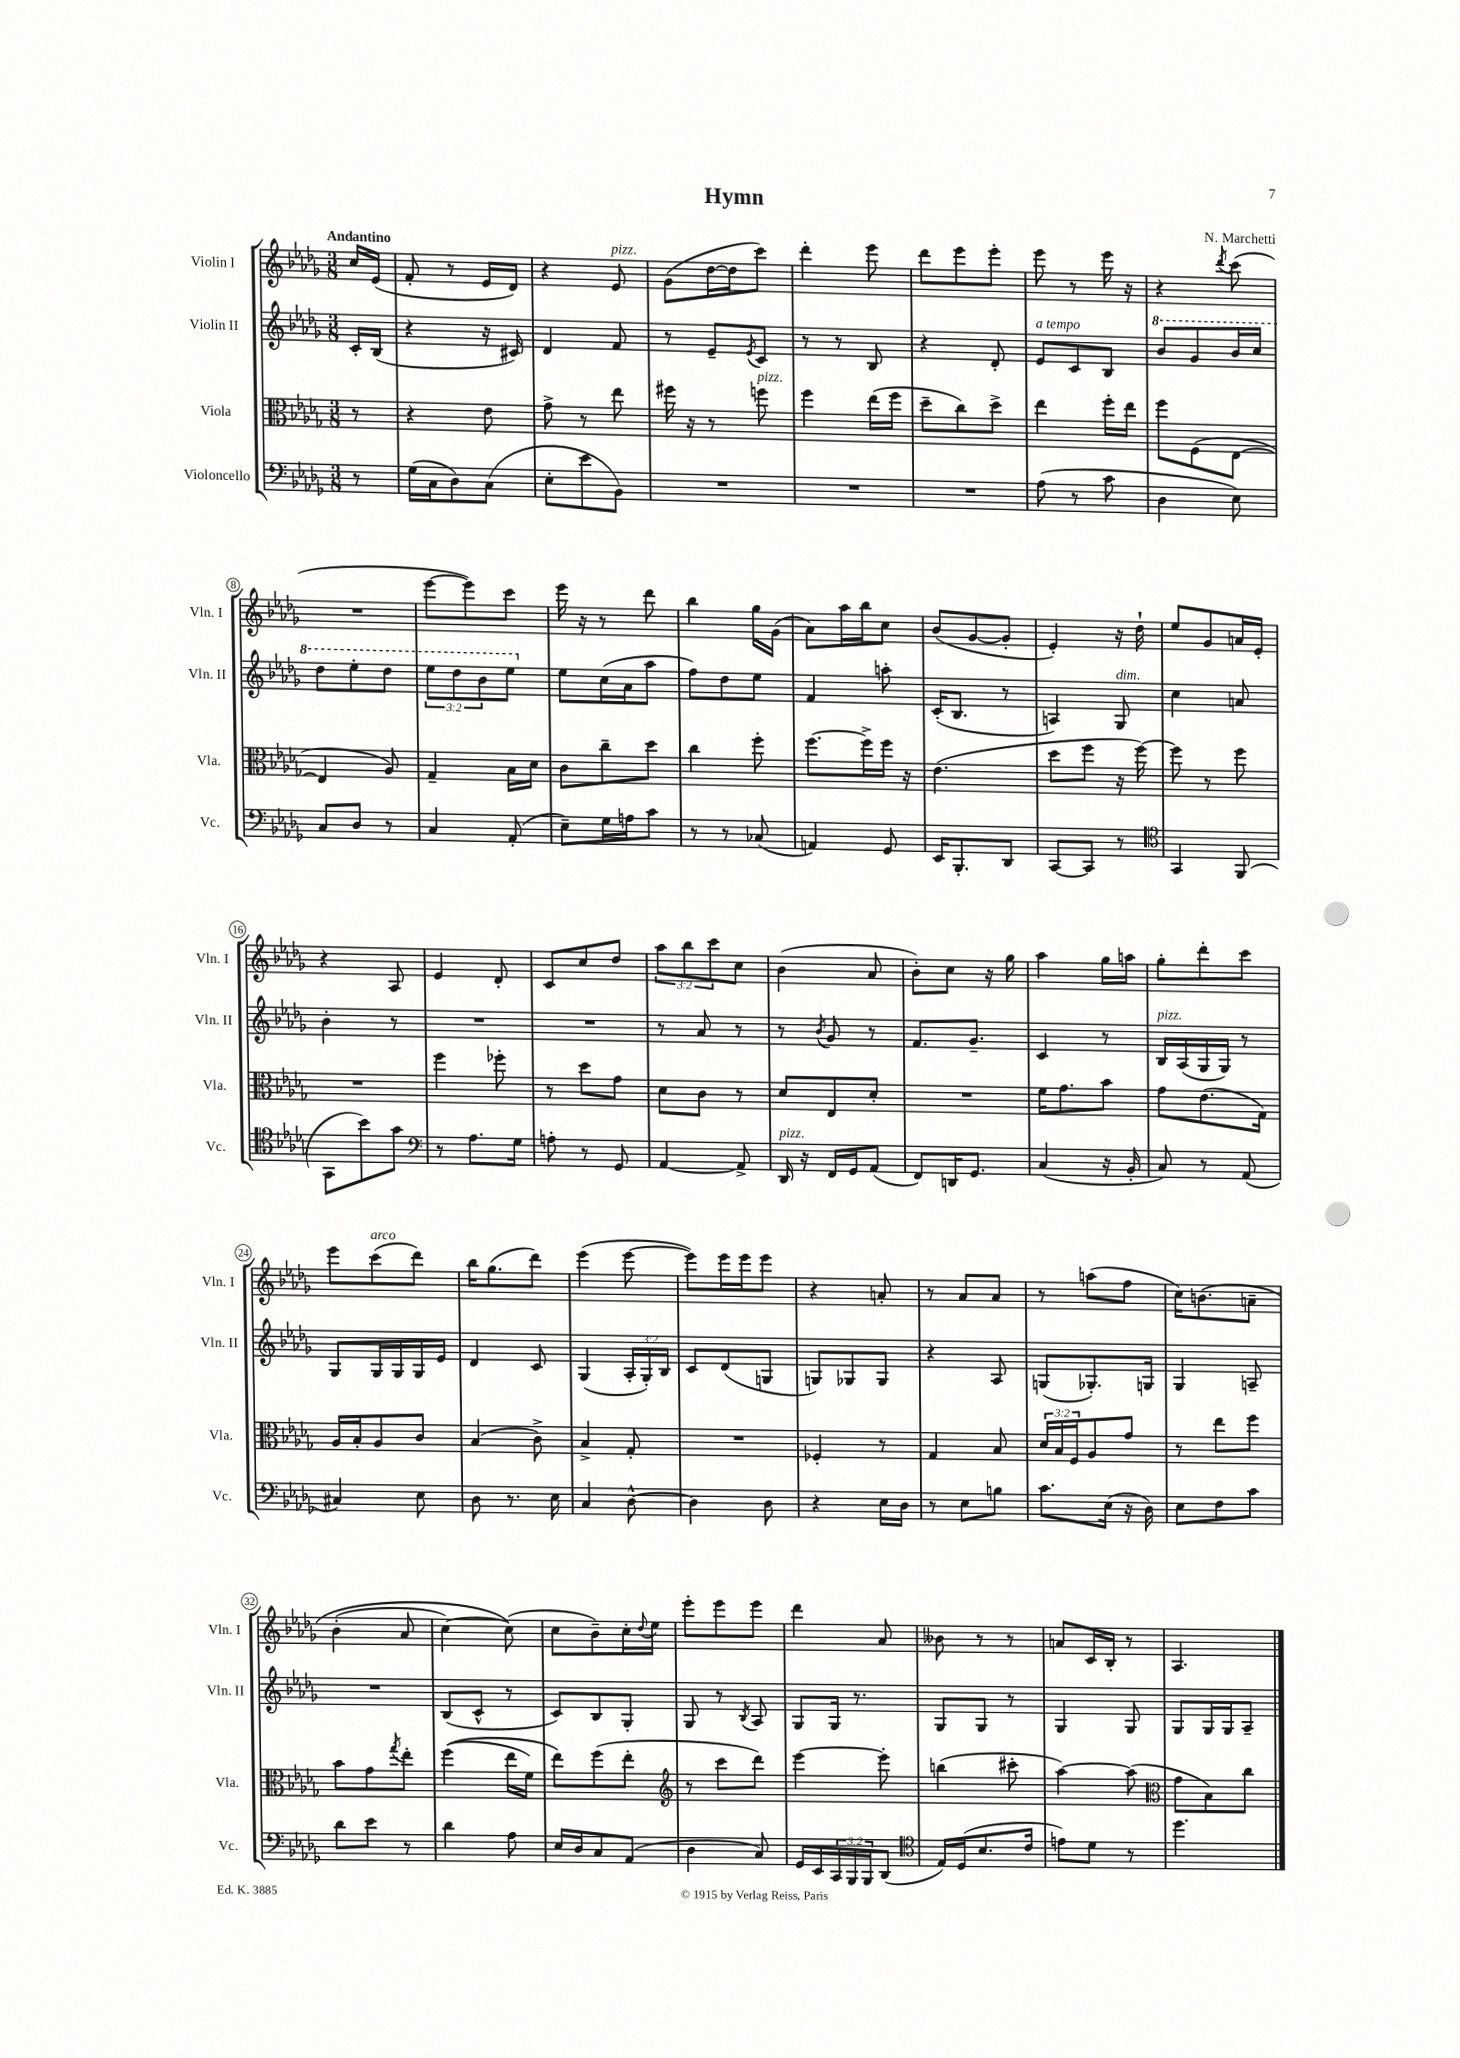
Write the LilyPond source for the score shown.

\header { title = "Hymn" composer = "N. Marchetti" }
<<
\new StaffGroup <<
\new Staff = "s0" \with { instrumentName = "Violin I" shortInstrumentName = "Vln. I" } {
    \clef treble \key des \major \numericTimeSignature \time 3/8 \override Staff.TupletNumber.text = #tuplet-number::calc-fraction-text \partial 8 \tempo "Andantino"
    c''16 ees'16( |
    f'8-. r8 ees'16 des'16) |
    r4 ees'8^\markup { \italic "pizz." } |
    ges'8( des''16~ des''16 c'''8) |
    des'''4-. ees'''8 |
    des'''8 ees'''8 ees'''8-. |
    ees'''8 r8 ees'''16 r16 |
    r4 \acciaccatura { des'''8 } c'''8( |
    R4. |
    ees'''8~ ees'''8) c'''8 |
    ees'''16 r16 r8 des'''8 |
    bes''4 ges''16 ges'16( |
    aes'8) aes''16 bes''16 c''8 |
    bes'8( ges'8~ ges'8-. |
    ees'4-.) r16 des''16-! |
    ees''8 ges'8 a'16 ees'16-. |
    r4 aes8 |
    ees'4 des'8-. |
    c'8 c''8 des''8 |
    \tuplet 3/2 { aes''8 bes''8 c'''8 } c''8 |
    bes'4( aes'8 |
    bes'8-.) c''8 r16 ges''16 |
    aes''4 ges''16 a''16 |
    ges''8-. des'''8-. c'''8 |
    ees'''8 c'''8^\markup { \italic "arco" }( des'''8) |
    bes''16 ges''8.( des'''8) |
    ees'''4( ees'''8~ |
    ees'''8) ees'''16 ees'''16 ees'''8 |
    r4 a'8-. |
    r8 aes'8 aes'8 |
    r8 a''8( f''8 |
    c''16) b'8.\( a'8-- |
    bes'4-.( aes'8 |
    c''4~) c''8(\) |
    c''8 bes'8--) c''16-. \appoggiatura { des''8 } ees''16 |
    ees'''8-. ees'''8 ees'''8 |
    des'''4 aes'8 |
    beses'8 r8 r8 |
    a'8 c'16 bes16-. r8 |
    aes4. \bar "|." |
}
\new Staff = "s1" \with { instrumentName = "Violin II" shortInstrumentName = "Vln. II" } {
    \clef treble \key des \major \numericTimeSignature \time 3/8 \override Staff.TupletNumber.text = #tuplet-number::calc-fraction-text \partial 8
    c'16-. bes16( |
    r4 r16 cis'16) |
    des'4 f'8 |
    r8 ees'8-- \acciaccatura { ees'8 } c'8 |
    r8 r8 bes8 |
    r4 des'8-. |
    ees'8^\markup { \italic "a tempo" } c'8 bes8 |
    \ottava #1 bes''8 ges''8 bes''16 c'''16 |
    des'''8 ees'''8-. des'''8 |
    \tuplet 3/2 { ees'''8 des'''8 bes''8 } ees'''8 \ottava #0 |
    ees''8 c''16( aes'16 aes''8 |
    f''8) des''8 ees''8 |
    f'4 a''8-. |
    c'16-.( bes8. r8 |
    a4) ges8^\markup { \italic "dim." } |
    c''4 a'8 |
    bes'4-. r8 |
    R4. |
    R4. |
    r8 aes'8 r8 |
    r8 \acciaccatura { bes'8 } ges'8 r8 |
    f'8. ges'8.-- |
    c'4 r8 |
    bes16^\markup { \italic "pizz." } aes16( ges16 ges16) r8 |
    ges8 ges16 ges16 ges16 ees'16 |
    des'4 c'8 |
    ges4( \tuplet 3/2 { aes16-. ges16-.) bes16 } |
    c'8 des'8( g8 |
    g8) ges8 ges8 |
    r4 aes8 |
    g8( ges8.-.) g16 |
    ges4 a8-- |
    R4. |
    bes8( c'8-^ r8 |
    c'8) bes8 ges8-. |
    ges8 r8 \acciaccatura { bes8 } aes8 |
    ges8 ges16 r8. |
    ges8 ges8 r8 |
    ges4 ges8 |
    ges8 ges16 ges16 aes8-- \bar "|." |
}
\new Staff = "s2" \with { instrumentName = "Viola" shortInstrumentName = "Vla." } {
    \clef alto \key des \major \numericTimeSignature \time 3/8 \override Staff.TupletNumber.text = #tuplet-number::calc-fraction-text \partial 8
    r8 |
    r4 ees'8 |
    ges'8-> r8 ees''8 |
    fis''16 r16 r8 f''8^\markup { \italic "pizz." } |
    f''4 ees''16( f''16 |
    des''8-- c''8) des''8-> |
    ees''4 f''16-. ees''16 |
    f''8 f8( ees8~ |
    ees4 aes8) |
    ges4-- bes16 des'16 |
    c'8 c''8-- des''8 |
    c''4 f''8-. |
    f''8.~ f''16-> f''16 r16 |
    ees'4.( |
    des''8 f''8 r16 f''16~) |
    f''8 r8 f''8 |
    R4. |
    f''4 fes''8-. |
    r8 des''8 ges'8 |
    des'8 c'8 r8 |
    des'8 ees8 des'8-. |
    R4. |
    f'16 ges'8. bes'8 |
    ges'8 ees'8.( ges16) |
    aes16 bes16-. aes8 c'8 |
    bes4( c'8->) |
    bes4-> ges8-. |
    R4. |
    fes4-. r8 |
    ges4 bes8 |
    \tuplet 3/2 { des'16 bes16 f16 } aes8 ges'8 |
    r8 ees''8 f''8 |
    bes'8 ges'8 \acciaccatura { ges''8 } ees''8-. |
    f''4(\( ees''16 f'16) |
    ees''8\) f''8( ees''8-. |
    \clef treble r8 c'''8 des'''8) |
    ees'''4~ ees'''8-. |
    b''4( cis'''8-. |
    aes''4~) aes''8( |
    \clef alto ges'8 bes8) c''8 \bar "|." |
}
\new Staff = "s3" \with { instrumentName = "Violoncello" shortInstrumentName = "Vc." } {
    \clef bass \key des \major \numericTimeSignature \time 3/8 \override Staff.TupletNumber.text = #tuplet-number::calc-fraction-text \partial 8
    r8 |
    ges16( c16 des8) c8( |
    ees8-. ees'8 bes,8) |
    R4. |
    R4. |
    R4. |
    aes8( r8 c'8 |
    des4 ees8) |
    c8 des8 r8 |
    c4 aes,8-.( |
    ees8--) ges16 a16 c'8 |
    r8 r8 ces8( |
    a,4) ges,8 |
    ees,16 bes,,8.-. des,8 |
    c,8~ c,8 r8 |
    \clef tenor ges,4 f,8( |
    ges,8 bes'8) ges'8 |
    \clef bass r8 aes8. ges16 |
    a8-. r8 ges,8 |
    aes,4~ aes,8-> |
    des,16^\markup { \italic "pizz." } r16 f,16 ges,16 aes,8( |
    f,8) d,16 ges,8. |
    c4( r16 bes,16-. |
    c8) r8 aes,8( |
    cis4) ees8 |
    des8 r8. ees16 |
    c4 des8~-^ |
    des4 des8 |
    r4 ees16 des16 |
    r8 ees8 b8 |
    c'8. ees16( r16 des16) |
    ees8 f8 c'8 |
    des'8 ees'8 r8 |
    des'4 aes8 |
    ees16 des16 c8 aes,8( |
    des4 c8) |
    ges,16 ees,16 \tuplet 3/2 { c,16 bes,,16 bes,,16 } des,8( |
    \clef tenor ees16) des16( bes8. c'16 |
    e'8) des'8 r8 |
    des''4. \bar "|." |
}
>>
>>
\layout { \context { \Score \override BarNumber.stencil = #(make-stencil-circler 0.1 0.3 ly:text-interface::print) } }
